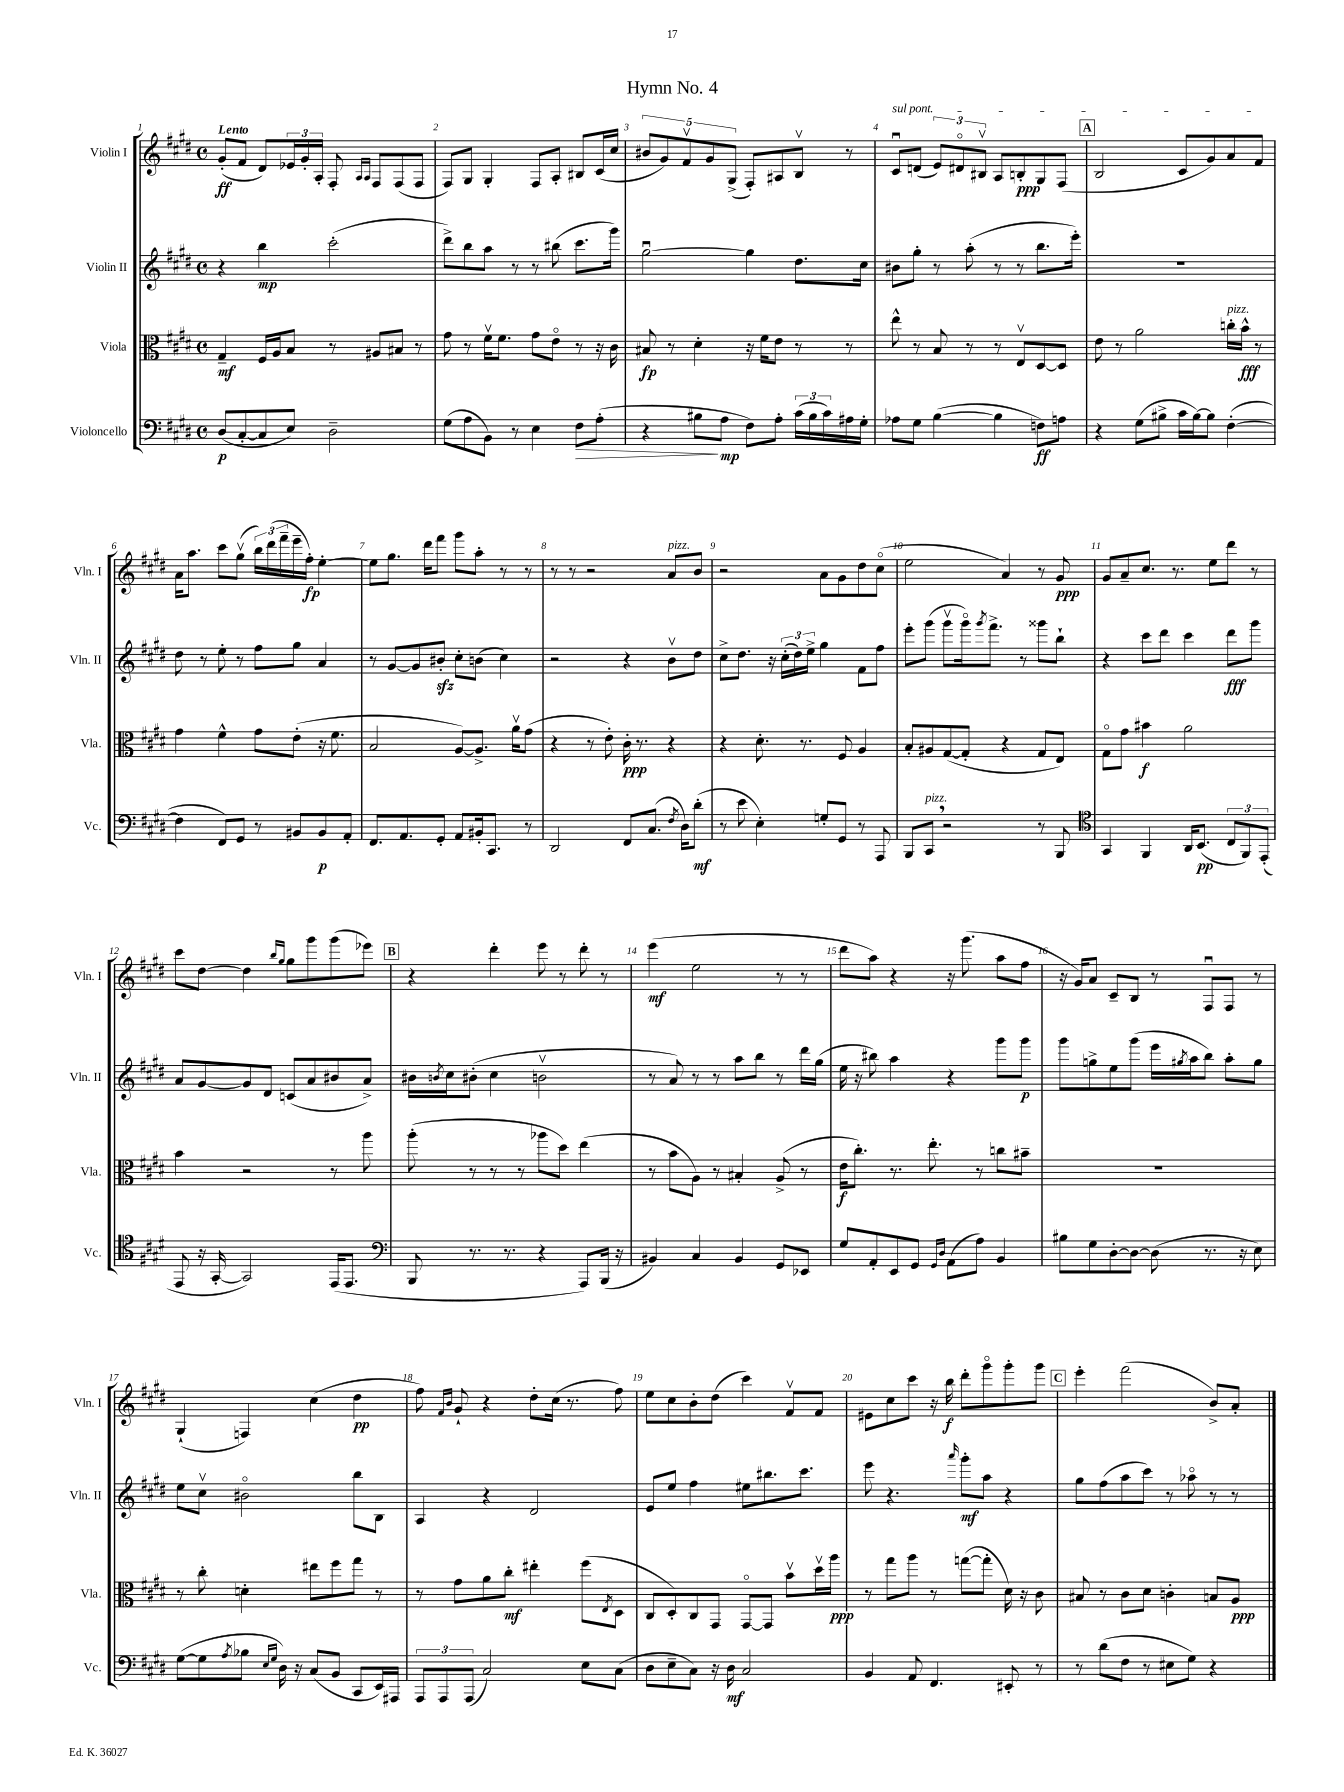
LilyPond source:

\header { title = "Hymn No. 4" }
<<
\new StaffGroup <<
\new Staff = "s0" \with { instrumentName = "Violin I" shortInstrumentName = "Vln. I" } {
    \clef treble \key e \major \defaultTimeSignature \time 4/4 \tempo "Lento"
    gis'8-.\ff( fis'8 dis'8) \tuplet 3/2 { ees'16 gis'16-. a16-. } fis8-. \grace { a16 a16 } fis8 fis8( fis8 |
    fis8) gis8 gis4-. fis8 a8-. bis8 cis'16( cis''16 |
    \tuplet 5/4 { bis'8 gis'8) fis'8\upbow gis'8 gis8->( } fis8-.) ais8 b8\upbow r8 |
    \once \override TextSpanner.bound-details.left.text = \markup { \italic "sul pont." } cis'8\downbow\startTextSpan d'8( \tuplet 3/2 { e'8) dis'8\flageolet bis8\upbow } a8 b8-.\ppp gis8 fis8( |
    \mark \markup { \box "A" } b2 cis'8 gis'8) a'8 fis'8\stopTextSpan |
    a'16 a''8. cis'''8 gis''8\upbow( \tuplet 3/2 { b''16) dis'''16( fis'''16-- } e'''16-- fis''16-.\fp) e''4~-. |
    e''8 gis''8. dis'''16 fis'''8 gis'''8 a''8-. r8 r8 |
    r8 r8 r2 a'8^\markup { \italic "pizz." } b'8 |
    r2 a'8 gis'8 dis''8 cis''8\flageolet( |
    e''2 a'4) r8 gis'8\ppp |
    gis'8 a'8-- cis''8. r8. e''8 dis'''8 r8 |
    cis'''8 dis''8~ dis''4 \grace { b''16 gis''16 } gis''8 gis'''8 gis'''8( ees'''8) |
    \mark \markup { \box "B" } r4 dis'''4-. e'''8 r8 dis'''8-. r8 |
    e'''4\mf( e''2 r8 r8 |
    dis'''8 a''8) r4 r16 gis'''8.( a''8 fis''8 |
    r16 gis'16) a'8 cis'8-- b8 r8 fis8\downbow fis8 r8 |
    gis4-!( f4) cis''4( dis''4\pp |
    fis''8) \grace { fis'16 b'16 } gis'8-! r4 dis''8-. cis''16( r8. fis''8) |
    e''8 cis''8 b'8-. dis''8( cis'''4) fis'8\upbow fis'8 |
    eis'8 cis''8 cis'''8 r16 b''16\f dis'''8-. gis'''8\flageolet gis'''8-. gis'''8 |
    \mark \markup { \box "C" } e'''4-. fis'''2( b'8->) a'8-. \bar "|." |
}
\new Staff = "s1" \with { instrumentName = "Violin II" shortInstrumentName = "Vln. II" } {
    \clef treble \key e \major \defaultTimeSignature \time 4/4
    r4 b''4\mp cis'''2-.( |
    dis'''8->) b''8 a''8 r8 r8 bis''8( cis'''8. gis'''16) |
    gis''2~\downbow gis''4 dis''8. cis''16 |
    bis'8 gis''8-. r8 a''8-.( r8 r8 b''8. e'''16-.) |
    \mark \markup { \box "A" } R1 |
    dis''8 r8 e''8-. r8 fis''8 gis''8 a'4 |
    r8 gis'8~ gis'8 bis'8-.\sfz cis''8-. b'8( cis''4) |
    r2 r4 b'8\upbow dis''8 |
    cis''8-> dis''8. r16 \tuplet 3/2 { cis''16-.( dis''16) e''16-> } gis''4 fis'8 fis''8 |
    e'''8-. gis'''8( gis'''8\upbow gis'''16\flageolet) \acciaccatura { gis'''8 } fis'''8.-> r8 gisis'''8 b''8-! |
    r4 cis'''8 dis'''8 cis'''4 dis'''8\fff gis'''8 |
    a'8 gis'8~ gis'8 dis'8 c'8( a'8 bis'8 a'8->) |
    \mark \markup { \box "B" } bis'16 \acciaccatura { b'8 } cis''16 bis'8-.( cis''4 b'2\upbow |
    r8 a'8) r8 r8 a''8 b''8 r8 dis'''16 gis''16( |
    e''16 r16 bis''8) a''4 r4 gis'''8 gis'''8\p |
    gis'''8 g''8-> e''8 gis'''8( e'''16 \acciaccatura { gis''8 } a''16 b''8) a''8-. gis''8 |
    e''8 cis''8\upbow bis'2\flageolet b''8 b8 |
    a4 r4 dis'2 |
    e'8 e''8 fis''4 eis''8 bis''8. cis'''8. |
    e'''8 r4. \grace { a'''16 } gis'''8-.\mf a''8 r4 |
    \mark \markup { \box "C" } gis''8 fis''8( a''8 cis'''8) r8 aes''8\flageolet r8 r8 \bar "|." |
}
\new Staff = "s2" \with { instrumentName = "Viola" shortInstrumentName = "Vla." } {
    \clef alto \key e \major \defaultTimeSignature \time 4/4
    gis4--\mf fis16 a16 b8 r8 ais8 bis8 r8 |
    gis'8 r8 fis'16\upbow fis'8. gis'8 e'8\flageolet r8 r16 cis'16 |
    bis8\fp r8 dis'4-. r16 fis'16 e'8 r8 r8 |
    e''8-^ r8 b8 r8 r8 e8\upbow dis8~ dis8 |
    \mark \markup { \box "A" } e'8 r8 a'2 c''16-.^\markup { \italic "pizz." } b'16-^\fff r8 |
    gis'4 fis'4-^ gis'8 e'8-.( r16 fis'8. |
    b2 a8~) a8.-> a'16\upbow gis'8( |
    r4 r8 e'8-.) cis'16-.\ppp r8. r4 |
    r4 dis'8.-. r8. fis8 a4 |
    b8-. ais8 gis8~( gis8-. r4 gis8 e8) |
    gis8\flageolet gis'8 bis'4\f a'2 |
    b'4 r2 r8 a''8 |
    \mark \markup { \box "B" } a''8-.( r8 r8 r8 aes''8 dis''8) e''4( |
    r8 b'8 a8) r8 bis4-. a8->( r8 |
    e'16\f cis''8.-.) r8. e''8.-. r8 c''8 bis'8-- |
    R1 |
    r8 cis''8-. d'4-. eis''8 fis''8 gis''8 r8 |
    r8 gis'8 a'8 cis''8-.\mf eis''4-. fis''8( \acciaccatura { e8 } dis8 |
    cis8 dis8-.) cis8 gis,8 gis,8~\flageolet gis,8 b'8\upbow dis''16\upbow a''16\ppp |
    r8 gis''8 a''8 r8 g''8~( g''8-. dis'16) r16 cis'8 |
    \mark \markup { \box "C" } bis8 r8 cis'8 dis'8 c'4-. b8 a8\ppp \bar "|." |
}
\new Staff = "s3" \with { instrumentName = "Violoncello" shortInstrumentName = "Vc." } {
    \clef bass \key e \major \defaultTimeSignature \time 4/4
    dis8\p( cis8~-. cis8 e8) dis2-- |
    gis8( a8 b,8) r8 e4 fis8\> a8-.( |
    r4 bis8\! a8\mp fis8) a8-. \tuplet 3/2 { cis'16( bis16 cis'16) } ais16 gis16-. |
    aes8 gis8 b4~( b4 f8\ff) a8 |
    \mark \markup { \box "A" } r4 gis8( bis8-> cis'16 bis16~) bis8 fis4~-.( |
    fis4 fis,8) gis,8 r8 bis,8 bis,8\p a,8-. |
    fis,8. a,8. gis,8-. a,8 bis,16-. cis,8. r8 |
    dis,2 fis,8 cis8.( \acciaccatura { fis8 } dis16) dis'8-.\mf( |
    r8 e'8 e4-.) g8-. gis,8 r8 a,,8 |
    b,,8 cis,8^\markup { \italic "pizz." } \breathe r2 r8 b,,8 |
    \clef tenor gis,4 fis,4 a,16 b,8.\pp( \tuplet 3/2 { cis8 fis,8) e,8-.( } |
    e,8 r16 gis,16~-. gis,2) e,16( e,8. |
    \mark \markup { \box "B" } \clef bass b,,8 r8. r8. r4 a,,8) b,,16( r16 |
    bis,4) cis4 bis,4 gis,8 ees,8 |
    gis8 a,8-. e,8 gis,8 \grace { gis,16 dis16 } a,8( a8) b,4 |
    bis8 gis8 dis8~-. dis8~ dis8( r8. r16 e8) |
    gis8~( gis8 \acciaccatura { a8 } bes8 \grace { e16 gis16 } dis16) r16 cis8( b,8 cis,8 e,16) ais,,16 |
    \tuplet 3/2 { a,,8 a,,8 a,,8( } cis2) e8 cis8( |
    dis8 e8-- cis8) r16 dis16\mf cis2 |
    b,4 a,8 fis,4. eis,8-. r8 |
    \mark \markup { \box "C" } r8 dis'8( fis8 r8 eis8 gis8) r4 \bar "|." |
}
>>
>>
\layout { \context { \Score \override BarNumber.break-visibility = ##(#f #t #t) barNumberVisibility = #all-bar-numbers-visible } }
